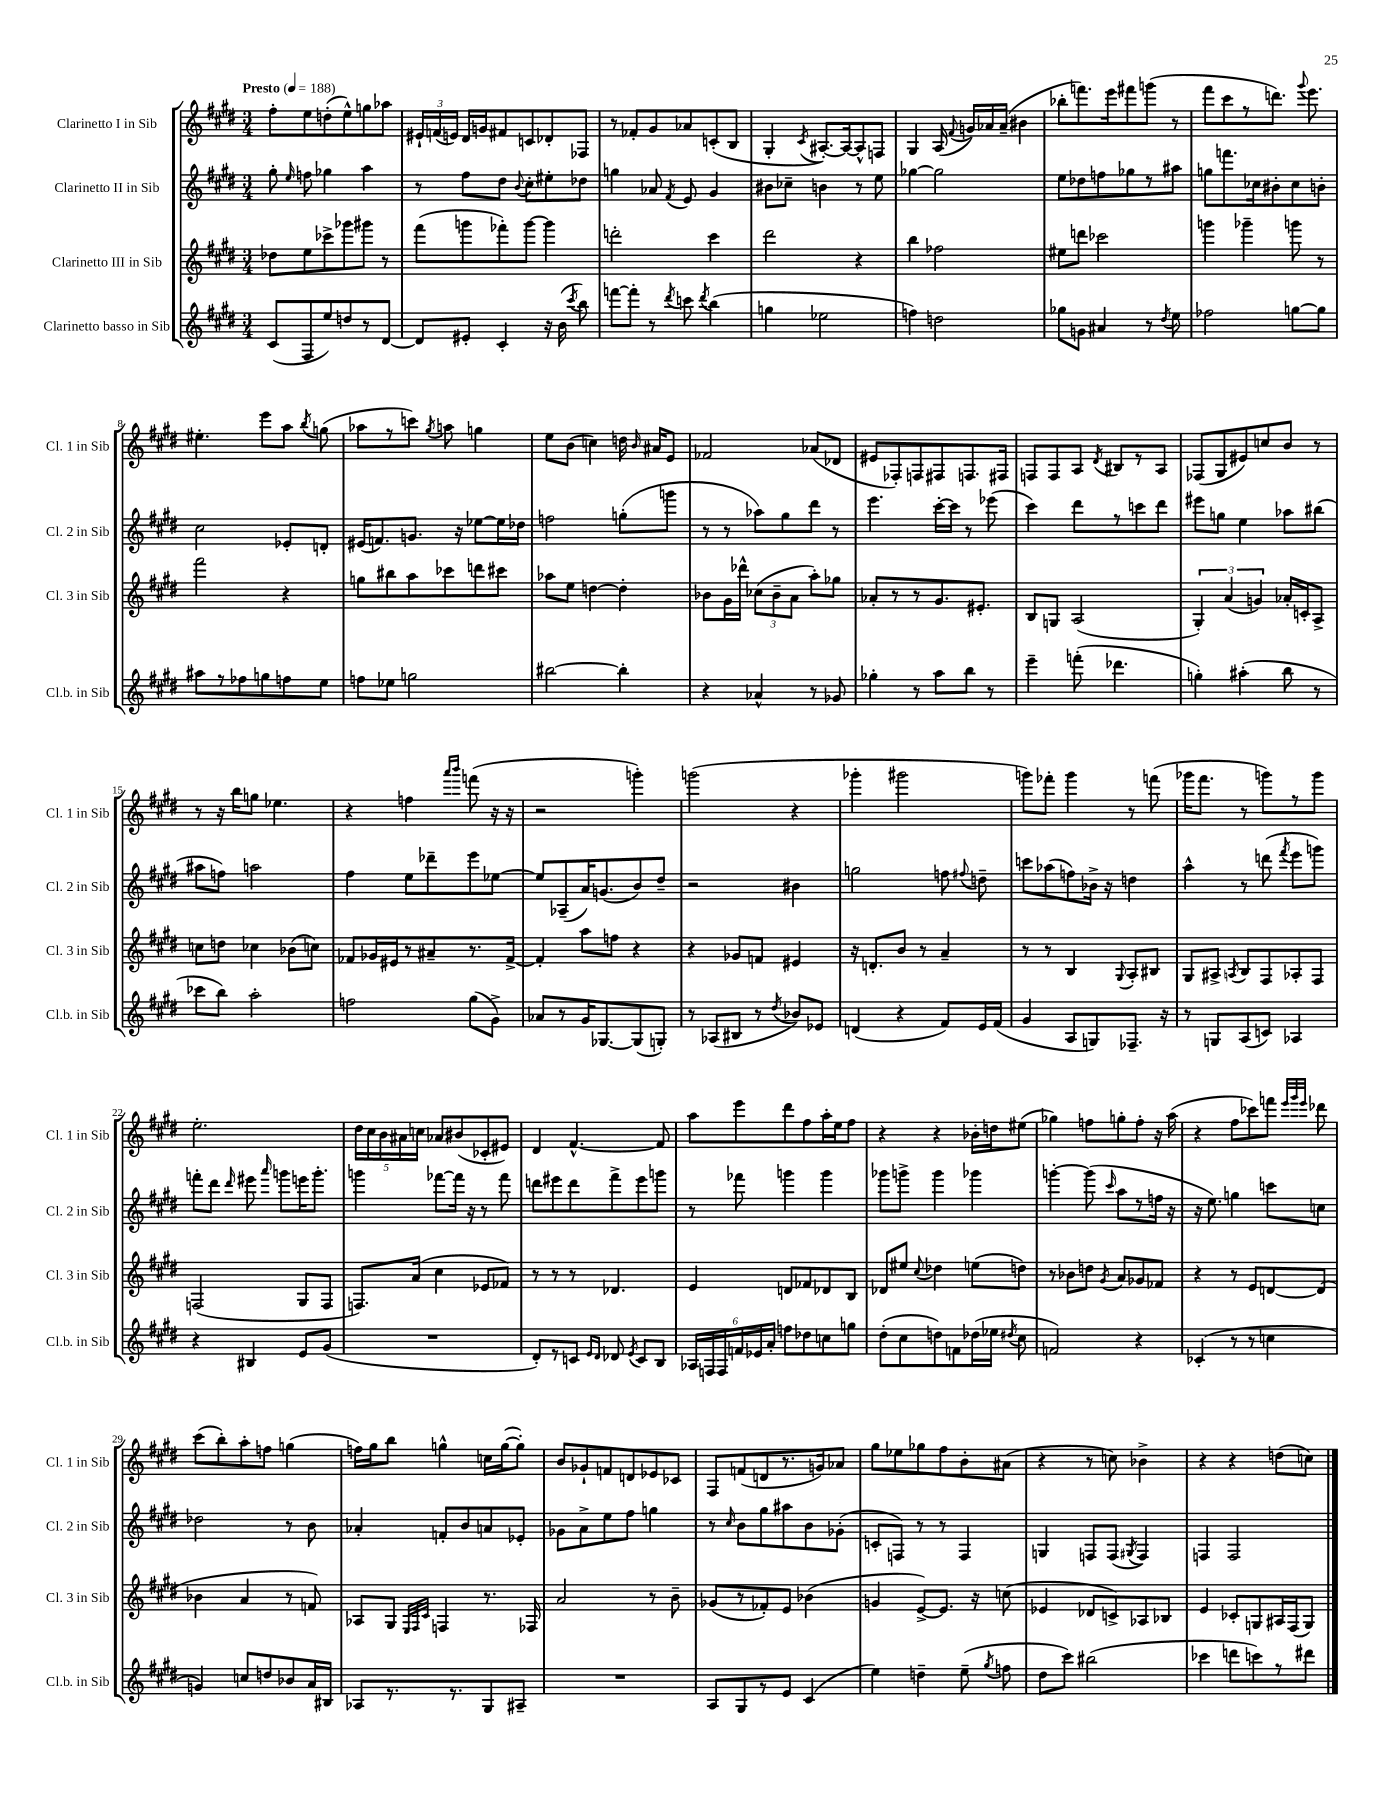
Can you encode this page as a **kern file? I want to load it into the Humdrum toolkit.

**kern	**kern	**kern	**kern
*part4	*part3	*part2	*part1
*staff4	*staff3	*staff2	*staff1
*I"Clarinetto basso in Sib	*I"Clarinetto III in Sib	*I"Clarinetto II in Sib	*I"Clarinetto I in Sib
*I'Cl.b. in Sib	*I'Cl. 3 in Sib	*I'Cl. 2 in Sib	*I'Cl. 1 in Sib
*clefG2	*clefG2	*clefG2	*clefG2
*k[f#c#g#d#]	*k[f#c#g#d#]	*k[f#c#g#d#]	*k[f#c#g#d#]
*M3/4	*M3/4	*M3/4	*M3/4
*MM188	*MM188	*MM188	*MM188
=1	=1	=1	=1
!	!	!	!LO:TX:a:B:t=Presto
(8c#/L	8dd-X\L	8gg#'\	8ff#'\L
.	.	16qqee/	.
8F#/	8ee\	8ffn\	8ee\
8ee/)	8ccc-X^\	4gg-X\	(8ddn'\
8ddn/	8ggg-X\	.	8ee^^\)
8r	8ggg#X\J	4aa\	8ggn\
[8d#/J	8r	.	8aa-X\J
=2	=2	=2	=2
8d#/L]	(8fff#\L	8r	24e#X`/LL
.	.	.	(24fn/
.	.	.	24en/JJ)
8e#X'/J	8gggn\	8ff#\L	16d#/LL
.	.	.	16gn/J
4c#'/	8fff-X'\)	8dd#\J	8f#X/
.	.	8qqb/	.
.	[8ggg\J	8cc#'\L	8cn/
16r	4ggg\]	8ee#X'\	8d-X'/
(16b\	.	.	.
8qccc#/	.	.	.
8bb\)	.	8dd-X\J	8F-X/J
=3	=3	=3	=3
[8fffn\L	2dddn'\	4ggn\	8r
8fff'\J]	.	.	8f-X'/L
8r	.	8a-X/	8g#/
8qddd#/	.	8qf#/	.
8cccn\	.	8e/	8a-X/
8qddd#/	.	.	.
(4bb\	4ccc#\	4g#/	(8cn'/
.	.	.	8B/J
=4	=4	=4	=4
4ggn\	2ddd#\	8b#X\L	4G#'/
.	.	8cc-X~\J	.
.	.	.	8qc#/
2ee-X\	.	4bn\	[8.A#X'/L)
.	.	.	16A#/k_
.	4r	8r	8A#^^/]
.	.	8ee\	8Fn/J
=5	=5	=5	=5
4ffn\)	4bb\	[4gg-X\	4G#/
2ddn\	2ff-X\	2gg-\]	(16A/
.	.	.	8qqf#/
.	.	.	16gn/LL)
.	.	.	16a-X/
.	.	.	(16a-~/JJ
.	.	.	4b#X\
=6	=6	=6	=6
8gg-X\L	8ee#X\L	8ee\L	8bb-X'\L
8gn\J	8dddn\J	8dd-X\	8.fffn\)
4a#X/	2ccc-X\	8ffn\	.
.	.	.	16eee\k
.	.	8gg-X\	8fff#X\
8r	.	8r	(8gggn\J
8qdd#/	.	.	.
8ee\	.	8aa#X\J	8r
=7	=7	=7	=7
2ff-X\	4gggn\	8ggn\L	8fff#\L
.	.	8.fffn\	8ccc#\
.	4ggg-X~\	.	8r
.	.	16cc-X\k	.
.	.	8b#X'\	8.dddn\J)
[8ggn\L	8gggn\	8cc-\	.
.	.	.	8qqggg#/
.	.	.	8.eee\
8gg\J]	8r	8bn'\J	.
!!LO:LB:g=z
=8	=8	=8	=8
8aa#X\L	2fff#\	2cc#\	4.ee#X'\
8r	.	.	.
8ff-X\	.	.	.
8ggn\	.	.	8eee\L
8ffn\	4r	8e-X'/L	8aa\J
.	.	.	8qbb/
8ee\J	.	8dn'/J	(8ggn\
=9	=9	=9	=9
8ffn\L	8ggn\L	(16e#X/KL	8aa-X\L
.	.	8.fn/)	.
8ee-X\J	8bb#X\	.	8r
2ggn\	8aa\	8.gn/J	8cccn\J)
.	.	.	8qgg#/
.	8ccc-X\	.	8aan\
.	.	16r	.
.	8dddn\	[8ee-X\L	4ggn\
.	8ccc#X\J	16ee-\L]	.
.	.	16dd-X\JJ	.
=10	=10	=10	=10
[2bb#X\	8aa-X\L	2ffn\	8ee\L
.	8ee\J	.	(8b\J
.	[4ddn\	.	4ccn\)
4bb#'\]	4dd'\]	(8ggn'\L	16ddn\
.	.	.	16qqb/
.	.	.	16a#X/KL
.	.	8gggn\J	8e/J
=11	=11	=11	=11
4r	8b-X\L	8r	2f-X/
.	16g#\L	8r	.
.	16ddd-X^^\JJ	.	.
4a-X^^/	(12cc-X\L	8aa-X\L)	.
.	12b-~\	.	.
.	.	8gg#\	.
.	12a\J	.	.
8r	8aa'\L)	8ddd#\J	(8a-X/L
8g-X/	8gg-X\J	8r	8d-X/J
=12	=12	=12	=12
4gg-X'\	8a-X'/L	4.eee\	8e#X/L
.	8r	.	8F-X'/)
8r	8r	.	8Fn/
8aa\L	8.g#/	[16ccc#'\LL	8F#X/
.	.	16ccc#\JJ]	.
8bb\J	.	8r	8.Fn/
.	8.e#X'/J	.	.
8r	.	(8eee-X\	.
.	.	.	16F#X/Jk
=13	=13	=13	=13
4eee~\	8B/L	4ccc#\)	8Fn/L
.	8Gn/J	.	8F/
(8fffn'\	(2A/	8ddd#\L	8A/J
.	.	.	8qd#/
4.ddd-X\	.	8r	8B#X/L
.	.	8cccn\	8r
.	.	8ddd#\J	8A/J
=14	=14	=14	=14
4ggn'\)	6G#'/)	8eee#X\L	(8F-X/L
.	.	8ggn\J	8G#/
.	(6a/	.	.
(4aa#X'\	.	4ee\	8e#X/)
.	6gn/)	.	.
.	.	.	8ccn/
8bb\	16a-X'/LL	8aa-X\L	8b/J
.	16cn'/J	.	.
8r	8A^/J	(8bb#X\J	8r
!!LO:LB:g=z
=15	=15	=15	=15
8ccc-X\L	8ccn\L	8aa#X\L	8r
8bb\J)	8ddn\J	8ffn\J)	16r
.	.	.	16bb\KL
2aa'\	4cc-X\	2aan\	8ggn\J
.	.	.	4.ee-X\
.	(8b-X\L	.	.
.	8ccn\J)	.	.
=16	=16	=16	=16
2ffn\	8f-X/L	4ff#\	4r
.	16g-X/L	.	.
.	16e#X/J	.	.
.	8r	8ee\L	4ffn\
.	8a#X~/	8ddd-X~\	.
.	.	.	16qqaaa/LL
.	.	.	16qqbbb/JJ
(8gg#\L	8.r	8eee\	(8fffn\
8g#^\J)	.	[8ee-X\J	16r
.	[16f-^/Jk	.	16r
=17	=17	=17	=17
8a-X/L	4f-'/]	8ee-/L]	2r
8r	.	(8A-X~/	.
16g#/K	8aa\L	16a/K)	.
[8.G-X/	.	(8.gn/	.
.	8ffn\J	.	.
(8G-/]	4r	8b/)	4gggn'\)
8Gn'/J)	.	8dd#~/J	.
=18	=18	=18	=18
8r	4r	2r	(2gggn\
(8A-X/L	.	.	.
8B#X/J	8g-X/L	.	.
8r	8fn/J	.	.
8qdd#/	.	.	.
8b-X/L)	4e#X/	4b#X\	4r
8e-X/J	.	.	.
=19	=19	=19	=19
(4dn/	16r	2ggn\	4ggg-X'\
.	8.dn'/L	.	.
4r	8b/J	.	2ggg#X\
.	8r	.	.
8f#/L)	4a~/	8ffn\	.
.	.	8qqff#X/	.
16e/L	.	8ddn~\	.
(16f#/JJ	.	.	.
=20	=20	=20	=20
4g#/	8r	8cccn\L	8gggn\L)
.	8r	(8aa-X\	8fff-X'\J
8A/L	4B/	8ffn\)	4ggg\
8Gn/)	.	16b-X^\Jk	.
.	.	16r	.
.	8qqG#/	.	.
8.F-X~/J	8A'/L	4ddn\	8r
.	8B#X/J	.	(8fffn\
16r	.	.	.
=21	=21	=21	=21
8r	8G#/L	4aa^^\	16ggg-X\KL
.	.	.	8.fff#\J
8Gn/L	8A#X^/J	.	.
.	8qAn/	.	.
(8A/	8B/L	8r	8r
8cn/J)	8F#/	(8dddn\	8gggn\L)
.	.	8qfff#/	.
4A-X/	8A-X'/	8eee\L	8r
.	8F#/J	8gggn\J)	8ggg\J
!!LO:LB:g=z
=22	=22	=22	=22
4r	(2Fn/	8fffn'\L	2.ee'\
.	.	8ddd#\J	.
.	.	16qqddd#/	.
4B#X/	.	8eee#X\	.
.	.	16qqaaa/	.
.	.	8gggn\L	.
8e/L	8G#/L	16eeen\K	.
.	.	8.ggg'\J	.
(8g#/J	8F/J	.	.
=23	=23	=23	=23
2.r	8.Fn/L)	4gggn\	20dd#\LL
.	.	.	20cc#\
.	.	.	20b\
.	.	.	20a#X\
.	(16a/Jk	.	.
.	.	.	20ccn\JJ
.	4cc#\	[8fff-X\L	8a-X/L
.	.	16fff-\Jk]	(8b#X/
.	.	16r	.
.	8e-X/L	8r	8c-X'/
.	8f-X/J)	8fff-\	8e#X/J)
=24	=24	=24	=24
8d#'/L)	8r	8dddn\L	4d#/
8r	8r	8eee#X\	.
8cn/J	8r	8ddd\	[4.f#^^/
16qqe/LL	.	.	.
16qqd#/JJ	.	.	.
8d-X/	4.d-X/	8fff#^\	.
8qe/	.	.	.
8c/L	.	8eee#\	.
8B/J	.	8gggn\J	8f#/]
=25	=25	=25	=25
24A-X/LL	4e/	8r	8aa\L
24Fn/	.	.	.
24F/	.	.	.
24fn/	.	8fff-X\	8eee\
24e-X/	.	.	.
24a'/JJ	.	.	.
8ffn\L	8dn/L	4gggn\	8ddd#\
8dd-X\	8f-X/	.	8ff#\
8ccn\	8d-X/	4ggg\	16aa'\L
.	.	.	16ee\J
8ggn\J	8B/J	.	8ff#\J
=26	=26	=26	=26
(8dd#'\L	8d-X/L	8ggg-X\L	4r
8cc#\	8ee#X/J	8gggn^\J	.
.	8qqcc#/	.	.
8ddn\)	4dd-X\	4ggg\	4r
8fn\	.	.	.
(16dd-X\L	(8een\L	4ggg-X\	16b-X'\LL
16ee-X\JJ	.	.	16ddn\J
8qdd#X/	.	.	.
8cc#\	8ddn\J)	.	(8ee#X\J
=27	=27	=27	=27
2fn/)	8r	[4gggn'\	4gg-X\)
.	8b-X\L	.	.
.	8ddn\J	(8ggg\]	8ffn\L
.	8qg#/	16qqccc#/	.
.	8a/L	8aa\L	8ggn'\
4r	8g-X/	8r	8ff'\J
.	8f-X/J	16ffn\Jk	16r
.	.	16r	(16aa\
=28	=28	=28	=28
(4c-X'/	4r	16r	4r
.	.	8.ee\)	.
8r	8r	4ggn\	8ff#\L
8r	8e/L	.	8ccc-X\)
4ccn\	[8dn/	8cccn\L	8fffn\J
.	.	.	32qqeee/LLL
.	.	.	32qqggg#/
.	.	.	32qqeee/JJJ
.	(8d/J]	8ccn\J	8ddd-X\
!!LO:LB:g=z
=29	=29	=29	=29
4gn/)	4b-X\	2dd-X\	(8ccc#\L
.	.	.	8bb'\)
8ccn/L	4a/	.	8aa'\
8ddn/	.	.	8ffn\J
8b-X/	8r	8r	(4ggn\
16a/L	8fn/)	8b\	.
16B#X/JJ	.	.	.
=30	=30	=30	=30
8A-X/L	8A-X/L	4a-X'/	16ffn\LL)
.	.	.	16gg#\J
8.r	8G#/J	.	8bb\J
.	32qqE/LLL	.	.
.	32qqF#/	.	.
.	32qqc#/JJJ	.	.
.	4Fn/	8fn'/L	4ggn^^\
8.r	.	.	.
.	.	8b/	.
8G#/	8.r	8an/	16ccn\LL
.	.	.	([16gg\J
8A#X~/J	.	8e-X'/J	8gg'\J])
.	16F-X/	.	.
=31	=31	=31	=31
2.r	2a/	8g-X\L	8b/L
.	.	8a^\	8g-X`/
.	.	8ee\	8fn/
.	.	8ff#\J	8dn/
.	8r	4ggn\	8e-X/
.	8b~\	.	8c-X/J
=32	=32	=32	=32
8A/L	(8g-X/L	8r	8F#/L
.	.	16qqcc#/	.
8G#/	8r	8b\L	(8fn/
8r	8f-X'/)	8gg#\	8dn/
8e/J	8e/J	8aa#X\	8.r
(4c#/	(4b-X\	8b\	.
.	.	.	16gn/k)
.	.	(8g-X'\J	8a-X/J
=33	=33	=33	=33
4ee\)	4gn/	8cn'/L	8gg#\L
.	.	8Fn/J)	8ee-X\
4ddn~\	[8e^/L)	8r	8gg-X\
.	8.e/J]	8r	8ff#\
(8ee~\	.	4F/	8b'\
.	16r	.	.
8qgg#/	.	.	.
8ffn\	(8ccn\	.	(8a#X\J
=34	=34	=34	=34
8dd#\L	4e-X/	4Gn/	4r
8ccc#\J)	.	.	.
(2bb#X\	8d-X/L	8Fn/L	8r
.	8cn^/)	(8F/J	8ccn\)
.	.	8qG#X/	.
.	8A-X/	4F/)	4b-X^\
.	8B-X/J	.	.
=35	=35	=35	=35
4ccc-X\	4e/	4Fn/	4r
8dddn\L	8c-X'/L	2F/	4r
8cccn\)	8Gn/	.	.
8r	16A#X/L	.	(8ddn\L
.	(16F#/J	.	.
8ddd#X\J	8G/J)	.	8ccn\J)
==	==	==	==
*-	*-	*-	*-
